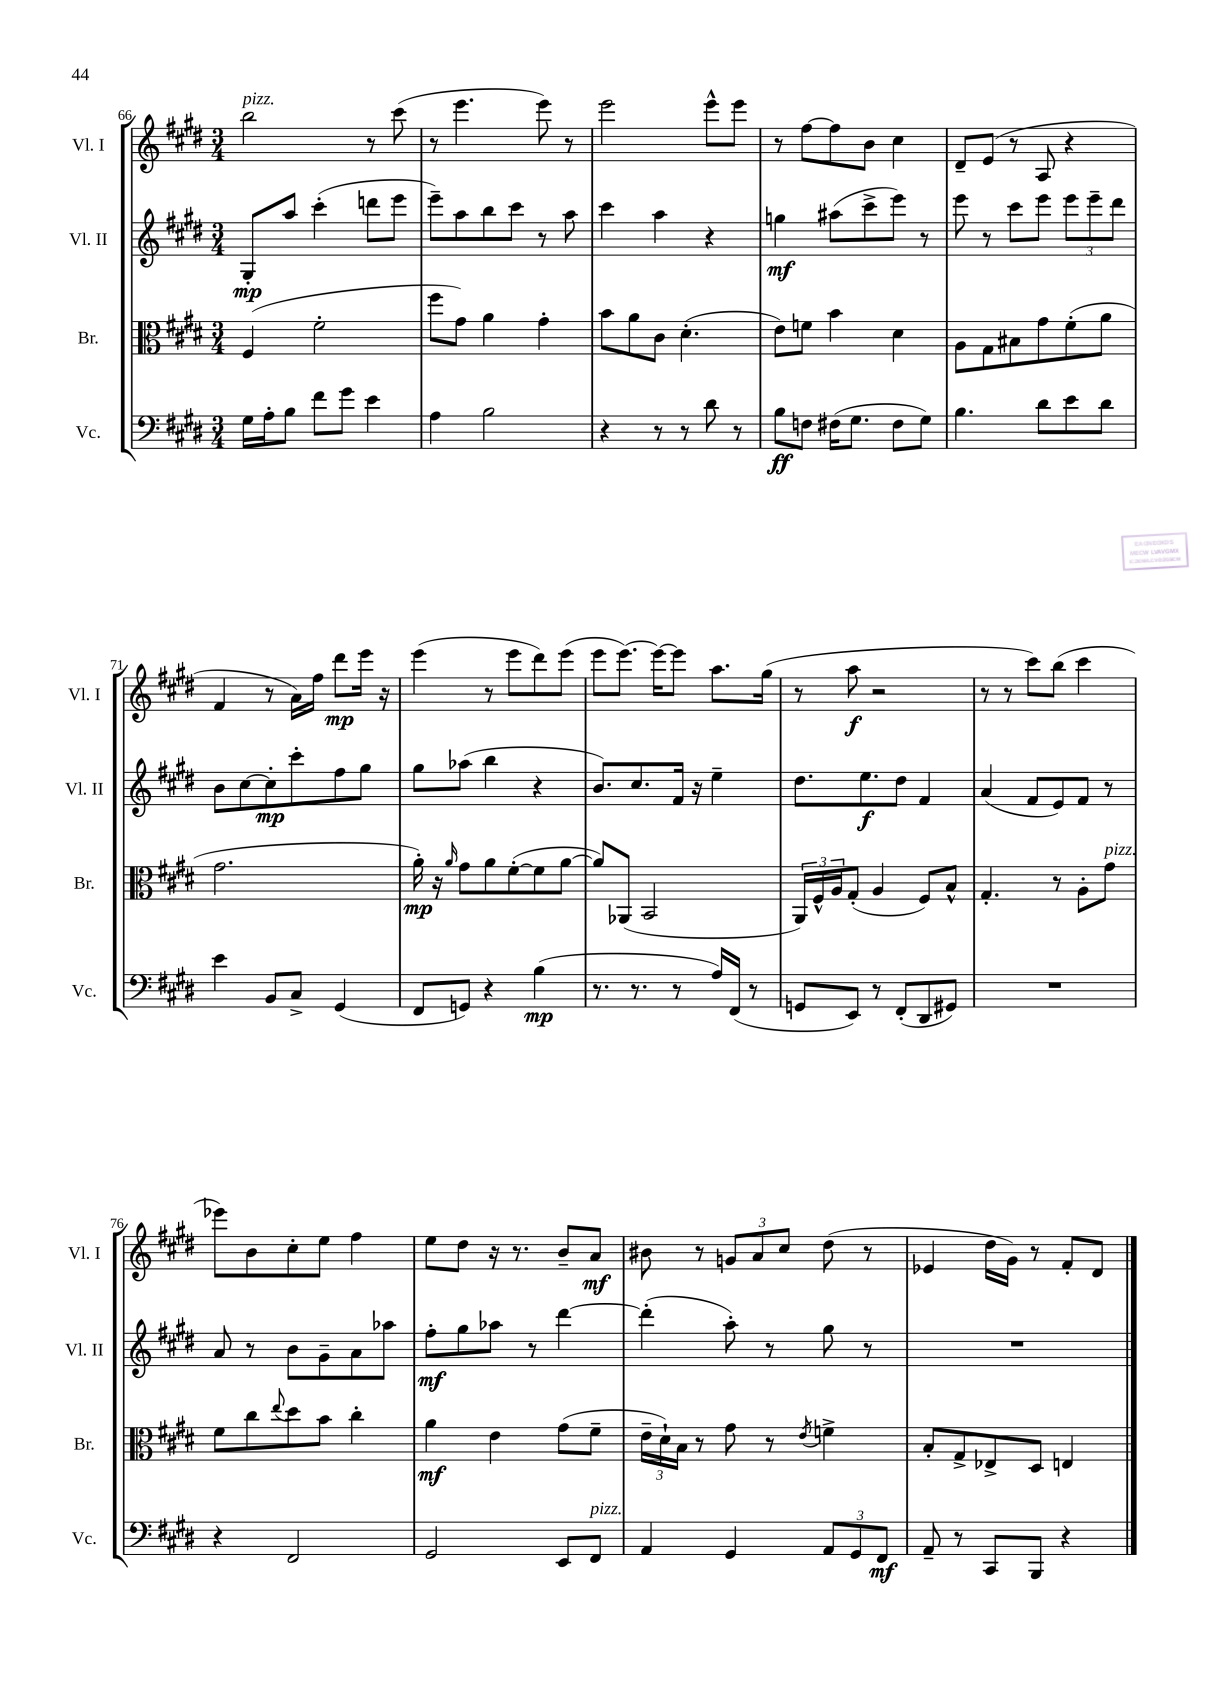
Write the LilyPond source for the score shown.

<<
\new StaffGroup <<
\new Staff = "s0" \with { instrumentName = "Vl. I" shortInstrumentName = "Vl. I" } {
    \clef treble \key e \major \numericTimeSignature \time 3/4
    b''2^\markup { \italic "pizz." } r8 cis'''8( |
    r8 e'''4. e'''8) r8 |
    e'''2 e'''8-^ e'''8 |
    r8 fis''8~ fis''8 b'8 cis''4 |
    dis'8-- e'8( r8 a8 r4 |
    fis'4 r8 a'16) fis''16 dis'''8\mp e'''16 r16 |
    e'''4( r8 e'''8 dis'''8) e'''8( |
    e'''8 e'''8.~) e'''16~ e'''8 a''8. gis''16( |
    r8 a''8\f r2 |
    r8 r8 cis'''8) b''8( cis'''4 |
    ees'''8) b'8 cis''8-. e''8 fis''4 |
    e''8 dis''8 r16 r8. b'8-- a'8\mf |
    bis'8 r8 \tuplet 3/2 { g'8 a'8 cis''8 } dis''8( r8 |
    ees'4 dis''16 gis'16) r8 fis'8-. dis'8 \bar "|." |
}
\new Staff = "s1" \with { instrumentName = "Vl. II" shortInstrumentName = "Vl. II" } {
    \clef treble \key e \major \numericTimeSignature \time 3/4
    gis8-.\mp a''8 cis'''4-.( d'''8 e'''8 |
    e'''8--) a''8 b''8 cis'''8 r8 a''8 |
    cis'''4 a''4 r4 |
    g''4\mf ais''8( cis'''8-> e'''8) r8 |
    e'''8 r8 cis'''8 e'''8 \tuplet 3/2 { e'''8 e'''8-- dis'''8 } |
    b'8 cis''8~ cis''8-.\mp cis'''8-. fis''8 gis''8 |
    gis''8 aes''8( b''4 r4 |
    b'8.) cis''8. fis'16 r16 e''4-- |
    dis''8. e''8.\f dis''8 fis'4 |
    a'4( fis'8 e'8) fis'8 r8 |
    a'8 r8 b'8 gis'8-- a'8 aes''8 |
    fis''8-.\mf gis''8 aes''8 r8 dis'''4~ |
    dis'''4-.( a''8-.) r8 gis''8 r8 |
    R2. \bar "|." |
}
\new Staff = "s2" \with { instrumentName = "Br." shortInstrumentName = "Br." } {
    \clef alto \key e \major \numericTimeSignature \time 3/4
    fis4( fis'2-. |
    fis''8 gis'8) a'4 gis'4-. |
    b'8 a'8 cis'8 dis'4.-.( |
    e'8) f'8 b'4 dis'4 |
    a8 gis8 bis8 gis'8 fis'8-.( a'8 |
    gis'2. |
    a'16-.\mp) r16 \grace { a'16 } gis'8 a'8 fis'8~-.( fis'8 a'8~ |
    a'8) aes,8( b,2 |
    \tuplet 3/2 { a,16) fis16-^ a16 } gis8-.( a4 fis8) b8-^ |
    gis4.-. r8 a8-. gis'8^\markup { \italic "pizz." } |
    fis'8 cis''8 \appoggiatura { e''8 } dis''8 b'8 cis''4-. |
    a'4\mf e'4 gis'8( fis'8-- |
    \tuplet 3/2 { e'16-- dis'16-!) b16 } r8 gis'8 r8 \acciaccatura { e'8 } f'4-> |
    b8-. gis8-> ees8-> dis8 e4 \bar "|." |
}
\new Staff = "s3" \with { instrumentName = "Vc." shortInstrumentName = "Vc." } {
    \clef bass \key e \major \numericTimeSignature \time 3/4
    gis16 a16-. b8 fis'8 gis'8 e'4 |
    a4 b2 |
    r4 r8 r8 dis'8 r8 |
    b8\ff f8 fis16( gis8. fis8 gis8) |
    b4. dis'8 e'8 dis'8 |
    e'4 b,8 cis8-> gis,4( |
    fis,8 g,8) r4 b4\mp( |
    r8. r8. r8 a16) fis,16( r8 |
    g,8 e,8) r8 fis,8-.( dis,8 gis,8) |
    R2. |
    r4 fis,2 |
    gis,2 e,8 fis,8^\markup { \italic "pizz." } |
    a,4 gis,4 \tuplet 3/2 { a,8 gis,8 fis,8\mf } |
    a,8-- r8 cis,8 b,,8 r4 \bar "|." |
}
>>
>>
\layout { \context { \Score currentBarNumber = #66 } }
